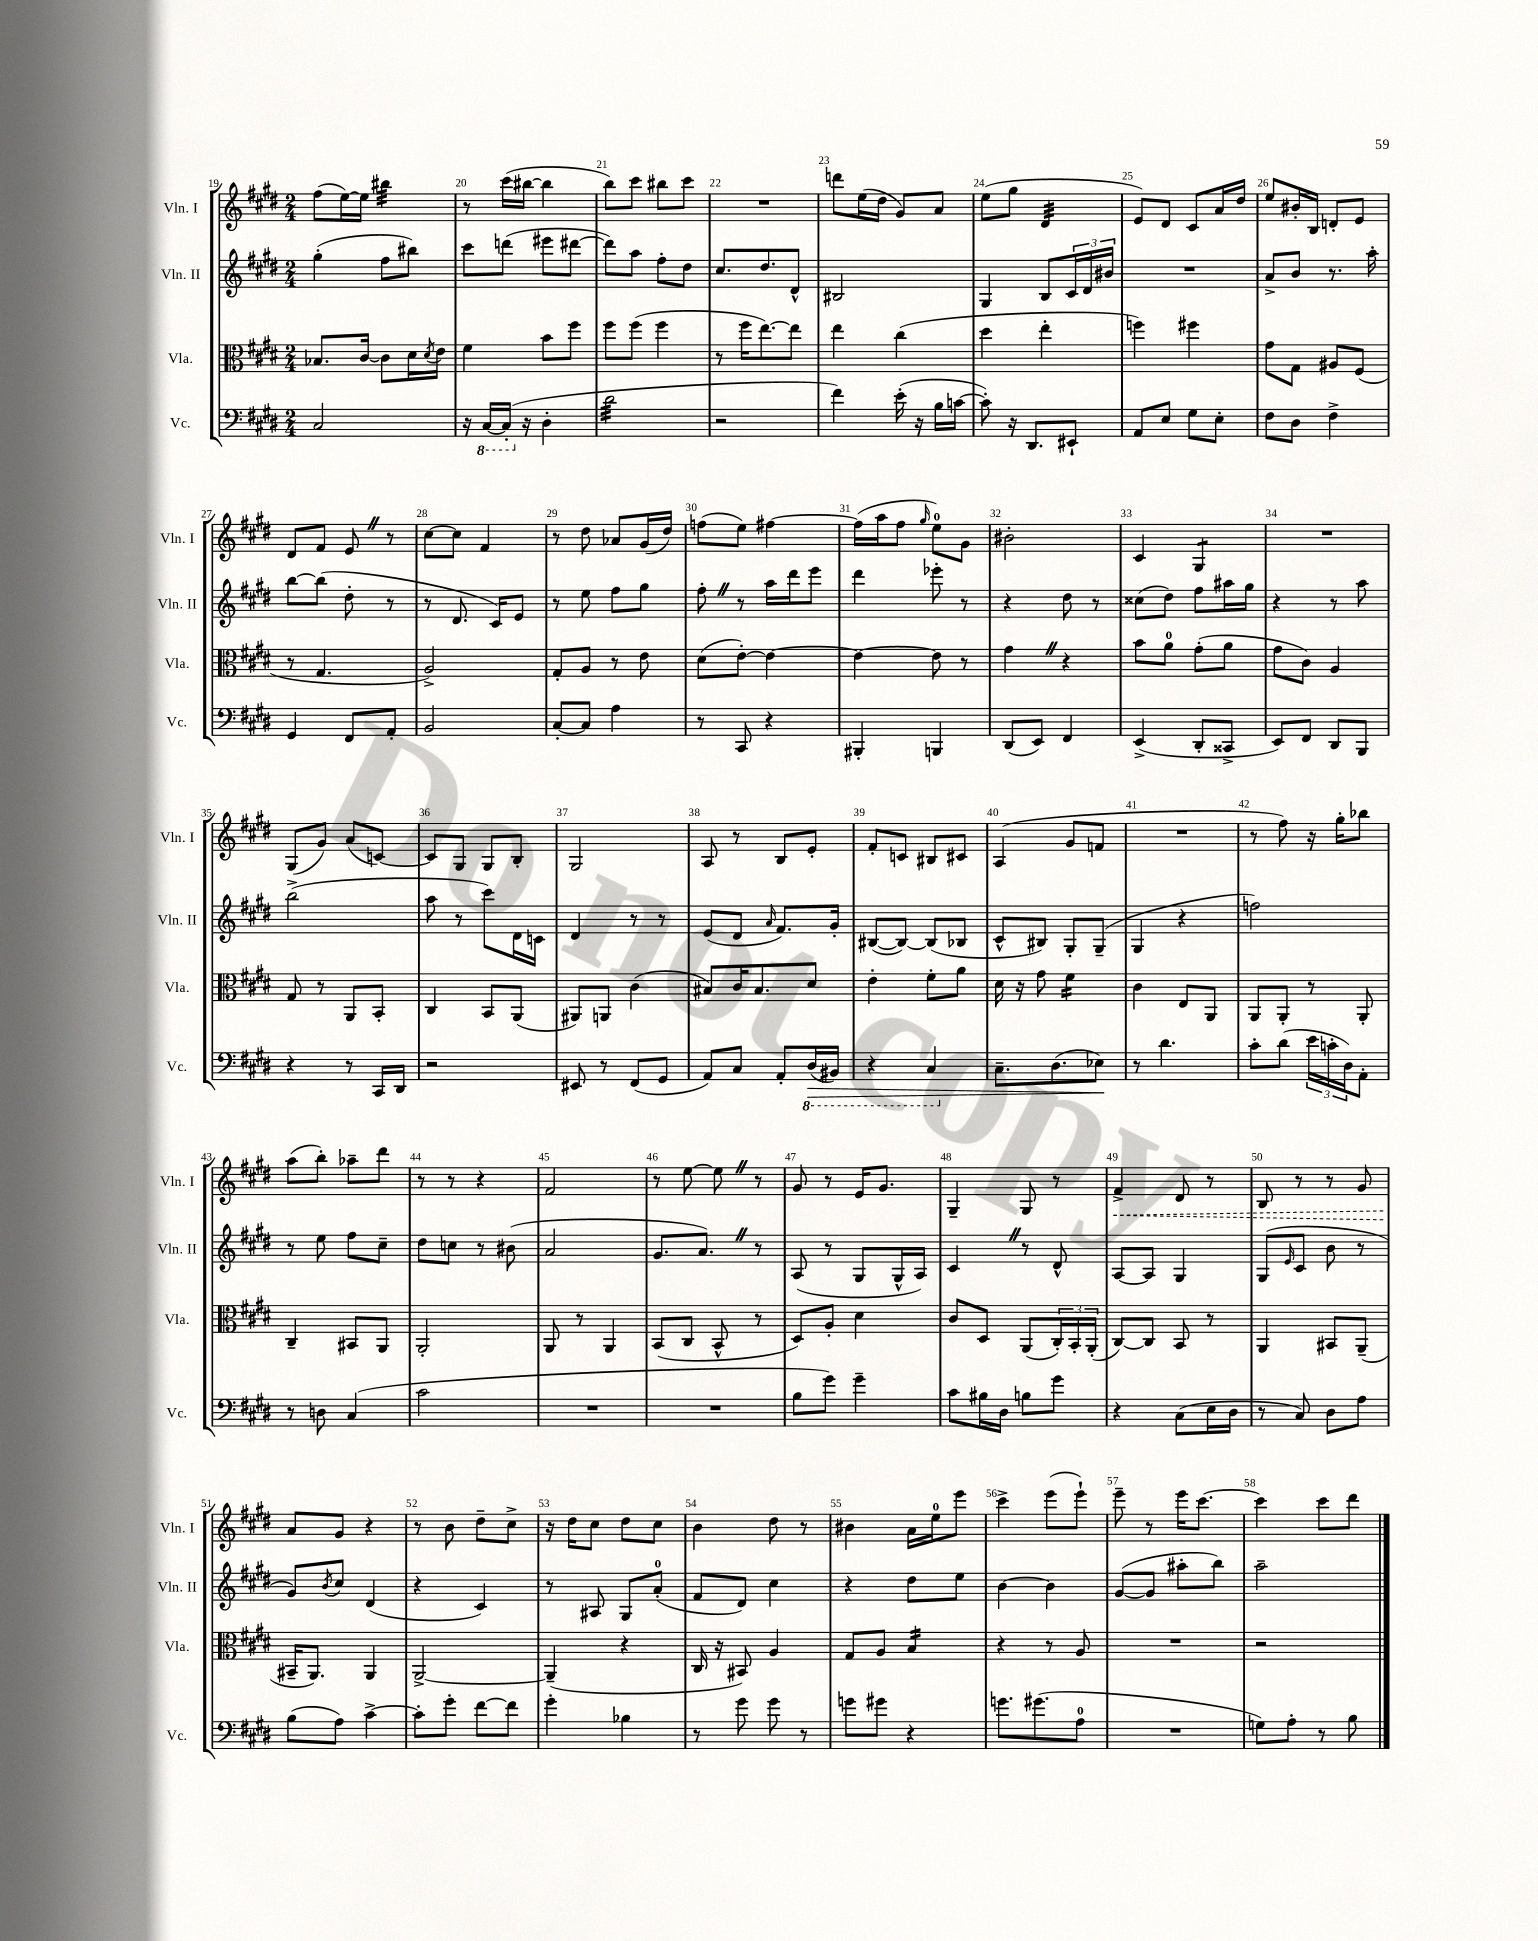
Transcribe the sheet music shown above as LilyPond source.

<<
\new StaffGroup <<
\new Staff = "s0" \with { instrumentName = "Vln. I" shortInstrumentName = "Vln. I" } {
    \clef treble \key e \major \numericTimeSignature \time 2/4
    fis''8( e''16~) e''16 bis''4:32 |
    r8 cis'''16( bis''16~ bis''4 |
    b''8) cis'''8 bis''8 cis'''8 |
    R2 |
    d'''8 e''16( dis''16 gis'8) a'8 |
    e''8( gis''8 dis'4:32 |
    e'8) dis'8 cis'8 a'16 dis''16 |
    e''8 bis'16-. b16 d'8-. e'8 |
    dis'8 fis'8 e'8 \once \override BreathingSign.text = \markup { \musicglyph "scripts.caesura.straight" } \breathe r8 |
    cis''8~ cis''8 fis'4 |
    r8 dis''8 aes'8 gis'16( dis''16) |
    f''8( e''8) fis''4~ |
    fis''16( a''16 fis''8 \grace { gis''16 } e''8-0) gis'8 |
    bis'2-. |
    cis'4 gis4:8 |
    R2 |
    gis8( gis'8) a'8( c'8~) |
    c'8 gis8 gis8 b8-. |
    gis2 |
    a8 r8 b8 e'8-. |
    fis'8-. c'8 bis8 cis'8 |
    a4( gis'8 f'8 |
    R2 |
    r8 fis''8) r16 gis''16-. bes''8 |
    a''8( b''8-.) aes''8-- dis'''8 |
    r8 r8 r4 |
    fis'2 |
    r8 e''8~ e''8 \once \override BreathingSign.text = \markup { \musicglyph "scripts.caesura.straight" } \breathe r8 |
    gis'8 r8 e'16 gis'8. |
    gis4-- gis8 r8 |
    \once \override Hairpin.style = #'dashed-line fis'4->\< dis'8 r8 |
    b8 r8 r8 gis'8 |
    a'8\! gis'8 r4 |
    r8 b'8 dis''8-- cis''8-> |
    r16 dis''16 cis''8 dis''8 cis''8 |
    b'4 dis''8 r8 |
    bis'4 a'16 e''16-0 e'''8 |
    cis'''4-> e'''8( e'''8-!) |
    e'''8-- r8 e'''16 cis'''8.~ |
    cis'''4 cis'''8 dis'''8 \bar "|." |
}
\new Staff = "s1" \with { instrumentName = "Vln. II" shortInstrumentName = "Vln. II" } {
    \clef treble \key e \major \numericTimeSignature \time 2/4
    gis''4-.( fis''8 bis''8) |
    cis'''8 d'''8( eis'''8 dis'''8~ |
    dis'''8) a''8 fis''8-. dis''8 |
    cis''8. dis''8. dis'8-^ |
    bis2 |
    gis4 b8 \tuplet 3/2 { cis'16 dis'16 bis'16 } |
    R2 |
    a'8-> b'8 r8. a''16-. |
    b''8~ b''8( dis''8-. r8 |
    r8 dis'8. cis'16) e'8 |
    r8 e''8 fis''8 gis''8 |
    fis''8-. \once \override BreathingSign.text = \markup { \musicglyph "scripts.caesura.straight" } \breathe r8 a''16 dis'''16 e'''8 |
    dis'''4 ees'''8-. r8 |
    r4 dis''8 r8 |
    cisis''8( dis''8) fis''8 ais''16 gis''16 |
    r4 r8 a''8 |
    b''2->( |
    a''8 r8 cis'''8) dis'16 c'16 |
    dis'4 r8 r8 |
    e'8( dis'8 \grace { a'16 } fis'8.) gis'16-. |
    bis8~( bis8~) bis8( bes8 |
    cis'8-^ bis8) gis8-. gis8--( |
    gis4 r4 |
    f''2) |
    r8 e''8 fis''8 cis''8-- |
    dis''8 c''8 r8 bis'8( |
    a'2 |
    gis'8. a'8.) \once \override BreathingSign.text = \markup { \musicglyph "scripts.caesura.straight" } \breathe r8 |
    a8( r8 gis8 gis16-^ a16) |
    cis'4 \once \override BreathingSign.text = \markup { \musicglyph "scripts.caesura.straight" } \breathe r8 dis'8-^ |
    a8~ a8 gis4 |
    gis8( \grace { e'16 } cis'8 b'8 r8 |
    gis'8) \acciaccatura { b'8 } cis''8 dis'4( |
    r4 cis'4) |
    r8 ais8 gis8 a'8-0-.( |
    fis'8 dis'8) cis''4 |
    r4 dis''8 e''8 |
    b'4~ b'4 |
    gis'8~( gis'8 ais''8-. b''8) |
    a''2-- \bar "|." |
}
\new Staff = "s2" \with { instrumentName = "Vla." shortInstrumentName = "Vla." } {
    \clef alto \key e \major \numericTimeSignature \time 2/4
    bes8. cis'16~ cis'8 dis'16 \acciaccatura { dis'8 } e'16 |
    fis'4 b'8 fis''8 |
    fis''8 fis''8( fis''4 |
    r8 fis''16 e''8.~) e''8 |
    e''4 cis''4( |
    dis''4 e''4-. |
    f''4) fis''4 |
    gis'8 gis8 ais8 fis8( |
    r8 gis4. |
    a2->) |
    gis8-. a8 r8 e'8 |
    dis'8( e'8~-.) e'4~ |
    e'4~ e'8 r8 |
    gis'4 \once \override BreathingSign.text = \markup { \musicglyph "scripts.caesura.straight" } \breathe r4 |
    b'8 a'8-0 gis'8-.( a'8 |
    gis'8 cis'8) a4 |
    gis8 r8 a,8 b,8-. |
    cis4 b,8 a,8( |
    ais,8) a,8 cis'4( |
    bis8) cis'16 bis8. dis'8 |
    e'4-. fis'8-. a'8 |
    dis'16 r16 gis'8 fis'4:16 |
    cis'4 e8 a,8 |
    a,8 a,8-. r8 a,8-. |
    cis4-- bis,8 a,8 |
    a,2-. |
    a,8 r8 a,4 |
    b,8( cis8 b,8-^ r8 |
    dis8) a8-. dis'4 |
    cis'8 dis8 a,8( \tuplet 3/2 { cis16-.) b,16-. a,16-.( } |
    cis8~) cis8 b,8 r8 |
    a,4 bis,8 a,8--( |
    bis,16-- a,8.) a,4 |
    a,2~-> |
    a,4--( r4 |
    cis16 r16 bis,8) a4 |
    gis8 a8 b4:16 |
    r4 r8 a8 |
    R2 |
    r2 \bar "|." |
}
\new Staff = "s3" \with { instrumentName = "Vc." shortInstrumentName = "Vc." } {
    \clef bass \key e \major \numericTimeSignature \time 2/4
    cis2 |
    r16 \ottava #-1 cis,16~ cis,16-.( \ottava #0 r16 dis4-. |
    dis'2:32 |
    r2 |
    fis'4) e'16-.( r16 b16 c'16~ |
    c'8-.) r16 dis,8. eis,8-! |
    a,8 e8 gis8 e8-. |
    fis8 dis8 fis4-> |
    gis,4 fis,8 a,8-. |
    b,2 |
    cis8~-. cis8 a4 |
    r8 cis,8 r4 |
    bis,,4-. b,,4 |
    dis,8( e,8) fis,4 |
    e,4->( dis,8-. cisis,8-> |
    e,8) fis,8 dis,8 b,,8 |
    r4 r8 cis,16 dis,16 |
    r2 |
    eis,8 r8 fis,8( gis,8 |
    a,8) cis8 a,8-. \ottava #-1 dis,16\>( bis,,16) |
    r4 cis,4 \ottava #0 |
    cis8.-- dis8.( ees8\!) |
    r8 dis'4. |
    cis'8-. dis'8( \tuplet 3/2 { e'16 c'16-. dis16) } a,8-. |
    r8 d8 cis4( |
    cis'2 |
    R2 |
    R2 |
    b8 gis'8) gis'4-- |
    cis'8 bis16 dis16 b8 gis'8 |
    r4 cis8( e16 dis16 |
    r8 cis8) dis8 a8 |
    b8( a8) cis'4~-> |
    cis'8-. gis'8-. fis'8~ fis'8 |
    gis'4-. bes4 |
    r8 gis'8 gis'8 r8 |
    g'8 gis'8 r4 |
    g'8. gis'8.( a8-0 |
    R2 |
    g8) a8-. r8 b8 \bar "|." |
}
>>
>>
\layout { \context { \Score currentBarNumber = #19 \override BarNumber.break-visibility = ##(#f #t #t) barNumberVisibility = #all-bar-numbers-visible } }
